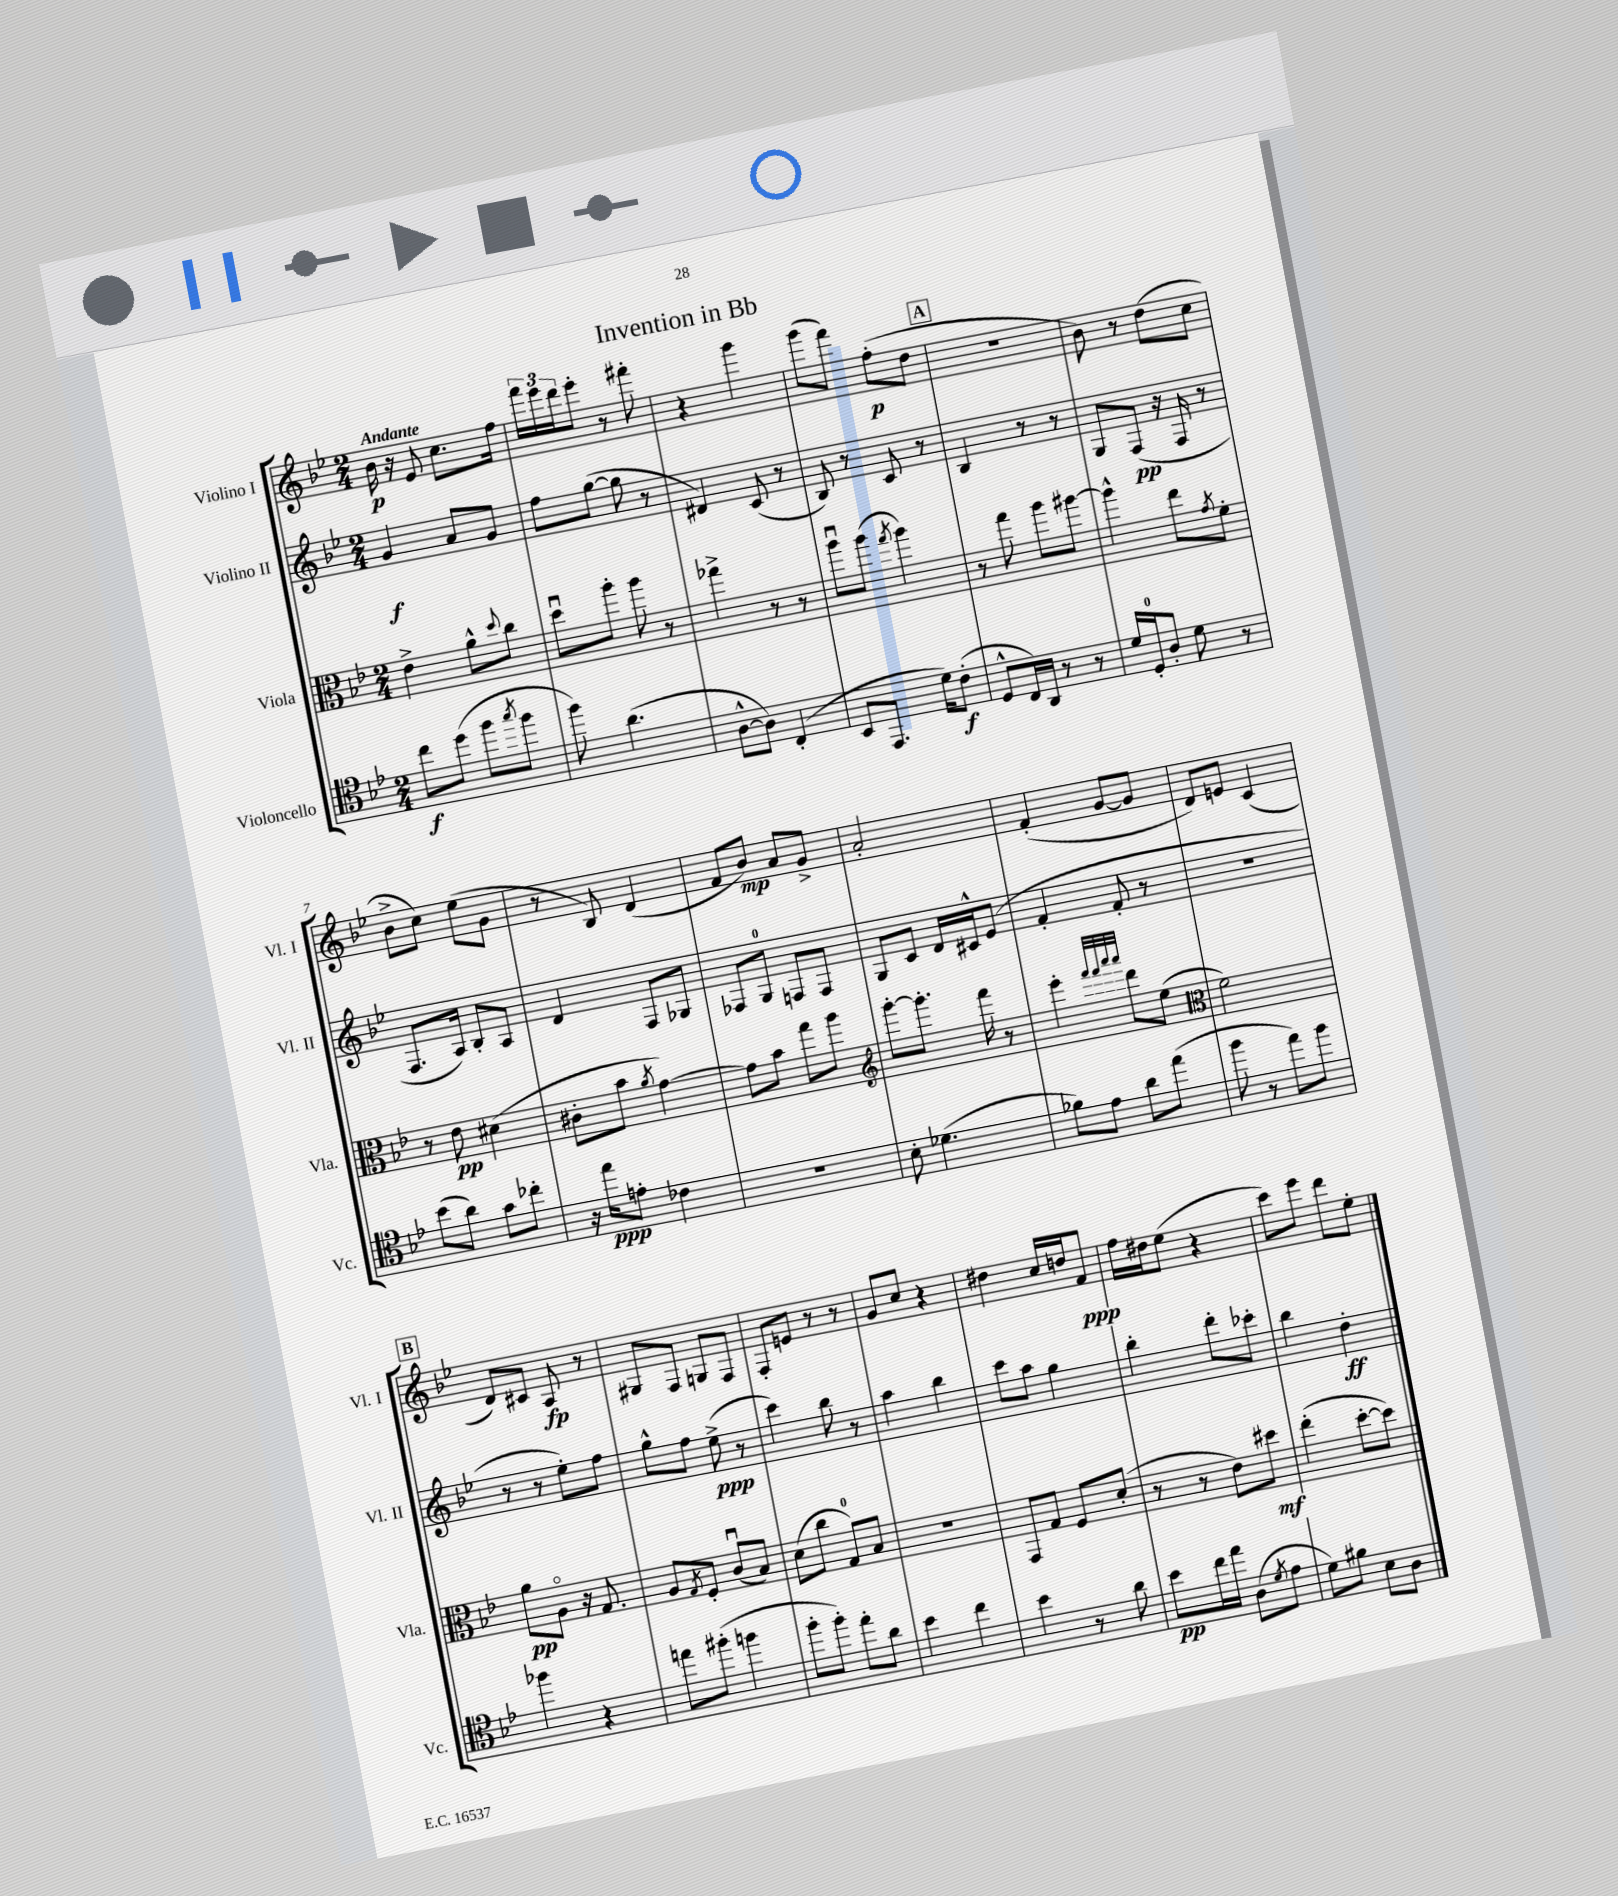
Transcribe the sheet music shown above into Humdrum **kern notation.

**kern	**kern	**kern	**kern
*staff4	*staff3	*staff2	*staff1
*clefC4	*clefC3	*clefG2	*clefG2
*k[b-e-]	*k[b-e-]	*k[b-e-]	*k[b-e-]
*M2/4	*M2/4	*M2/4	*M2/4
8cc	4e-^	4g	16b-
.	.	.	16r
(8dd	.	.	8e-
8ff	8a^^	8a	8.cc
8qgg	8qqdd	.	.
8ff	8cc	8g	.
.	.	.	16ff
=	=	=	=
8ff)	8ddu	8ff	24fff
.	.	.	24eee-
.	.	.	24ddd
(4.a	8aa'	([8gg	8eee-'
.	8aa	8gg]	8r
.	8r	8r	8fff#'
=	=	=	=
[8A^^	4gg-^	4d#)	4r
8A])	.	.	.
(4C'	8r	(8c	4ggg
.	8r	8r	.
=	=	=	=
8BB-	8aau	8B-)	(8ggg
8.EE-	(8aa	8r	8fff)
.	8qgg	.	.
.	4aa)	8c	(8ff'
16d)	.	.	.
(8c'	.	8r	8dd
=	=	=	=
8D^^	8r	4B-	2r
16C)	8gg	.	.
16AA	.	.	.
8r	8aa	8r	.
8r	[8aa#	8r	.
=	=	=	=
16d	4aa#^^]	8G	8b-)
16D'	.	.	.
8A'	.	(8F	8r
8d	8ee-	16r	(8dd
.	.	16F	.
.	8qg	.	.
8r	8f'	8r	8cc
=	=	=	=
(8b-	8r	8.F	8b-^
8a)	8e-	.	8cc)
.	.	16A)	.
8g	(4d#	8B-'	(8ee-
8cc-'	.	8A	8g
=	=	=	=
16r	8c#'	4d	8r
16ee-	.	.	.
8e'	8b-	.	8B-)
.	8qa	.	.
4c-	[4g)	8F	(4d
.	.	8G-	.
=	=	=	=
2r	8g]	8F-	8f
.	8b-	8G	8b-)
.	8gg	8F	8a
.	8aa	8F	8g^
=	=	=	=
*	*clefG2	*	*
8B-'	[8ggg'	8G	2a'
(4.d-	8.ggg']	8c	.
.	.	16d	.
.	16fff	16c#^^	.
.	8r	(8e-	.
=	=	=	=
8f-)	4eee-'	4f'	(4f'
8e-	.	.	.
.	32qqfff	.	.
.	32qqfff	.	.
.	32qqaaa	.	.
.	32qqaaa	.	.
8a	8ddd	8f'	[8g
(8ee-	(8ee-	8r	8g]
=	=	=	=
*	*clefC3	*	*
8ff	2f)	2r	8d)
8r	.	.	8e
8ee-)	.	.	(4c
8ff	.	.	.
=	=	=	=
4ff-	8a	8r	8d)
.	8Ao	8r	8c#
4r	16r	8ee-')	8A
.	8.G	.	.
.	.	8ff	8r
=	=	=	=
8ee	8A	8gg^^	8G#
.	8qG	.	.
(8ff#'	8F'	8ff	8F
4ff	(8cu	(8ee-^	8G
.	8B-)	8r	8F
=	=	=	=
8ff'	(8d	4ccc)	8F'
8ff')	8cc	.	8e
8ee-'	8G)	8bb-	8r
8a	8B-	8r	8r
=	=	=	=
4b-	2r	4aa	8g
.	.	.	8cc
4cc	.	4bb-	4r
=	=	=	=
4b-	8GG	8ccc	4dd#
.	8G	8aa	.
8r	8F	4gg	16cc
.	.	.	16dd
8a	(8d'	.	8f
=	=	=	=
8b-	8r	4bb-'	16ff
.	.	.	16dd#
16cc	8r	.	(8ee-
16ee-	.	.	.
(8A	8e-)	8ddd'	4r
8qd	.	.	.
8e-	8dd#	8ccc-'	.
=	=	=	=
8d)	(4ee-'	4bb-	8ccc)
8f#	.	.	8eee-
8B-	[8dd'	4dd'	8ddd
8A	8dd])	.	8ee-'
==	==	==	==
*-	*-	*-	*-
